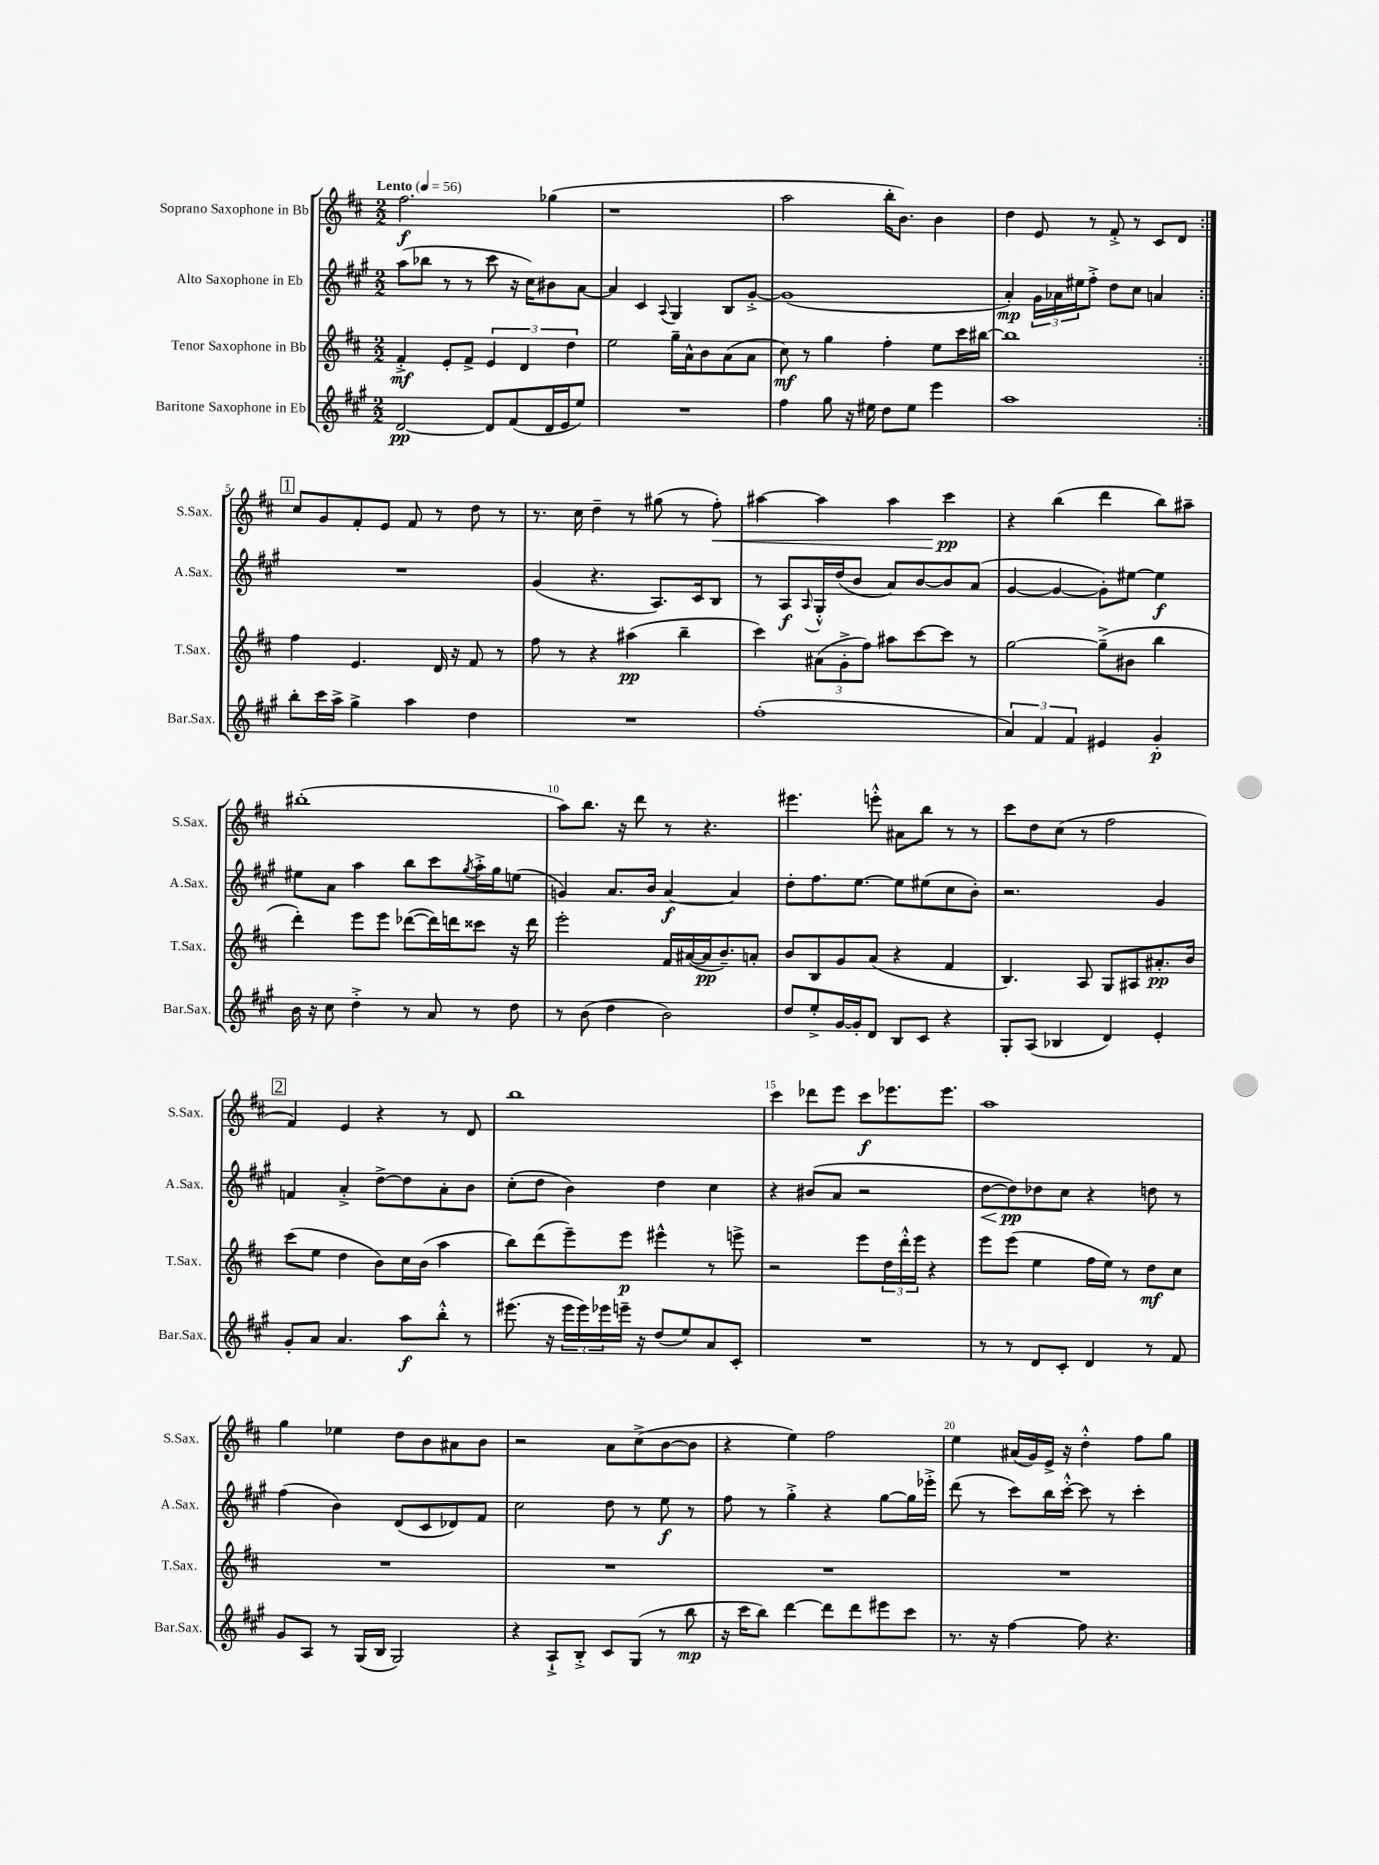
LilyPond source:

<<
\new StaffGroup <<
\new Staff = "s0" \with { instrumentName = "Soprano Saxophone in Bb" shortInstrumentName = "S.Sax." } {
    \clef treble \key d \major \numericTimeSignature \time 2/2 \tempo "Lento" 4 = 56
    \repeat volta 2 { fis''2.\f ges''4( |
    r1 |
    a''2 b''16-. b'8.) b'4 |
    d''4 e'8 r8 fis'8-.-> r8 cis'8 d'8 | }
    \mark \markup { \box "1" } cis''8 g'8 fis'8-. e'8 fis'8 r8 d''8 r8 |
    r8. cis''16 d''4-- r8 gis''8( r8 fis''8-.\<) |
    ais''4~ ais''4 ais''4 cis'''4\pp\! |
    r4 b''4( d'''4 b''8) ais''8-- |
    bis''1-.( |
    a''8) b''8. r16 d'''8 r8 r4. |
    eis'''4. e'''8-.-^ ais'8 b''8 r8 r8 |
    cis'''8 d''8 cis''8( r8 fis''2 |
    \mark \markup { \box "2" } fis'4) e'4 r4 r8 d'8 |
    b''1 |
    cis'''4 des'''8 e'''8 cis'''8\f ees'''8. ees'''8. |
    a''1 |
    g''4 ees''4 d''8 b'8 ais'8 b'8 |
    r2 a'8 cis''8->( b'8~ b'8 |
    r4 e''4) fis''2 |
    e''4 ais'16( g'16) e'16-> r16 d''4-.-^ fis''8 g''8 \bar "|." |
}
\new Staff = "s1" \with { instrumentName = "Alto Saxophone in Eb" shortInstrumentName = "A.Sax." } {
    \clef treble \key a \major \numericTimeSignature \time 2/2
    \repeat volta 2 { a''8( bes''8 r8 r8 cis'''8 r16 cis''16) bis'8 a'8~ |
    a'4 cis'4 \appoggiatura { a8 } gis4 b8 gis'8~-.-> |
    gis'1( |
    a'4-.\mp) \tuplet 3/2 { gis'16 aes'16 eis''16 } fis''8-.-> d''8 cis''8 a'4 | }
    \mark \markup { \box "1" } R1 |
    gis'4( r4. a8.) cis'16 b8 |
    r8 a8\f \appoggiatura { a8 } gis16-.-^ d''16( b'8 a'8) b'8~ b'8 a'8( |
    gis'4~ gis'4~ gis'8-.) eis''8~ eis''4\f |
    eis''8 a'8 a''4 b''8 cis'''8 \acciaccatura { gis''8 } a''16-.-> gis''16 e''8( |
    g'4) a'8. b'16 a'4~\f a'4 |
    d''8-. fis''8. e''8.~ e''8 eis''8( cis''8 b'8-.) |
    r2. gis'4 |
    \mark \markup { \box "2" } f'4 a'4-.-> d''8~-> d''8 a'8-. b'8 |
    cis''8-.( d''8 b'4) d''4 cis''4 |
    r4 bis'8( a'8 r2 |
    d''8~\< d''8\pp\!) des''8 cis''8 r4 d''8 r8 |
    fis''4( b'4) d'8( cis'8 des'8) fis'8 |
    cis''2 d''8 r8 e''8\f r8 |
    fis''8 r8 gis''4-.-> r4 gis''8~ gis''16 ees'''16-.-> |
    d'''8( r8 cis'''8) b''16 cis'''16~-.-^ cis'''8 r8 cis'''4-. \bar "|." |
}
\new Staff = "s2" \with { instrumentName = "Tenor Saxophone in Bb" shortInstrumentName = "T.Sax." } {
    \clef treble \key d \major \numericTimeSignature \time 2/2
    \repeat volta 2 { fis'4-.->\mf e'8-. fis'8-> \tuplet 3/2 { e'4 d'4 d''4 } |
    e''2 g''16-- a'16-^ b'8 a'8( a'8 |
    cis''8\mf) r8 g''4 fis''4-. e''8 cis'''16 bis''16~ |
    bis''1 | }
    \mark \markup { \box "1" } fis''4 e'4. d'16 r16 fis'8 r8 |
    fis''8 r8 r4 ais''4\pp( b''4-- |
    cis'''4) \tuplet 3/2 { ais'8( g'8-.-> fis''8) } ais''8 cis'''8~ cis'''8 r8 |
    g''2~ g''8--->( bis'8 b''4 |
    d'''4-.) e'''8 e'''8 des'''8~( des'''16) d'''16 cisis'''8 r16 d'''16 |
    e'''2-. fis'16 ais'16~( ais'16\pp b'8.--) a'8-. |
    b'8 b8 g'8 a'8( r4 fis'4 |
    b4.) a8 g8 ais8 ais'8.-.\pp b'16 |
    \mark \markup { \box "2" } cis'''8( e''8 d''4 b'8) cis''16 b'16( a''4 |
    b''8) d'''8( e'''8--) e'''8\p eis'''4-^ r8 e'''8-> |
    r2 e'''8 \tuplet 3/2 { d''16 d'''16-.-^ e'''16 } r4 |
    e'''8 e'''8( e''4 fis''16 e''16) r8 d''8\mf cis''8 |
    R1 |
    R1 |
    R1 |
    R1 \bar "|." |
}
\new Staff = "s3" \with { instrumentName = "Baritone Saxophone in Eb" shortInstrumentName = "Bar.Sax." } {
    \clef treble \key a \major \numericTimeSignature \time 2/2
    \repeat volta 2 { d'2~\pp d'8 fis'8( d'16 e'16 e''8) |
    R1 |
    fis''4 gis''8 r16 eis''16 d''8 eis''8 e'''4 |
    a''1 | }
    \mark \markup { \box "1" } b''8-. cis'''16 a''16-> gis''4-> a''4 d''4 |
    R1 |
    fis''1-.( |
    \tuplet 3/2 { a'4) fis'4 fis'4 } eis'4 gis'4-.\p |
    b'16 r16 cis''8 d''4-.-> r8 a'8 r8 d''8 |
    r8 b'8( d''4 b'2) |
    d''8 e''8-.-> gis'16~ gis'16-. d'8 b8 cis'8 r4 |
    gis8-. a8( bes4 d'4) e'4-. |
    \mark \markup { \box "2" } gis'8-. a'8 a'4. a''8\f b''8-.-^ r8 |
    eis'''8.( r16 \tuplet 3/2 { eis'''16 eis'''16) ees'''16 } e'''16-- r16 d''8( e''8) a'8 cis'8-. |
    R1 |
    r8 r8 d'8 cis'8-. d'4 r8 fis'8 |
    gis'8 a8 r8 gis16( b16 gis2) |
    r4 a8-!-> b8-.-> cis'8 gis8( r8 b''8\mp |
    r16 cis'''16 b''8) d'''4~ d'''8 d'''8 eis'''8 cis'''8 |
    r8. r16 fis''4~ fis''8 r4. \bar "|." |
}
>>
>>
\layout { \context { \Score \override BarNumber.break-visibility = ##(#f #t #t) barNumberVisibility = #(every-nth-bar-number-visible 5) } }
